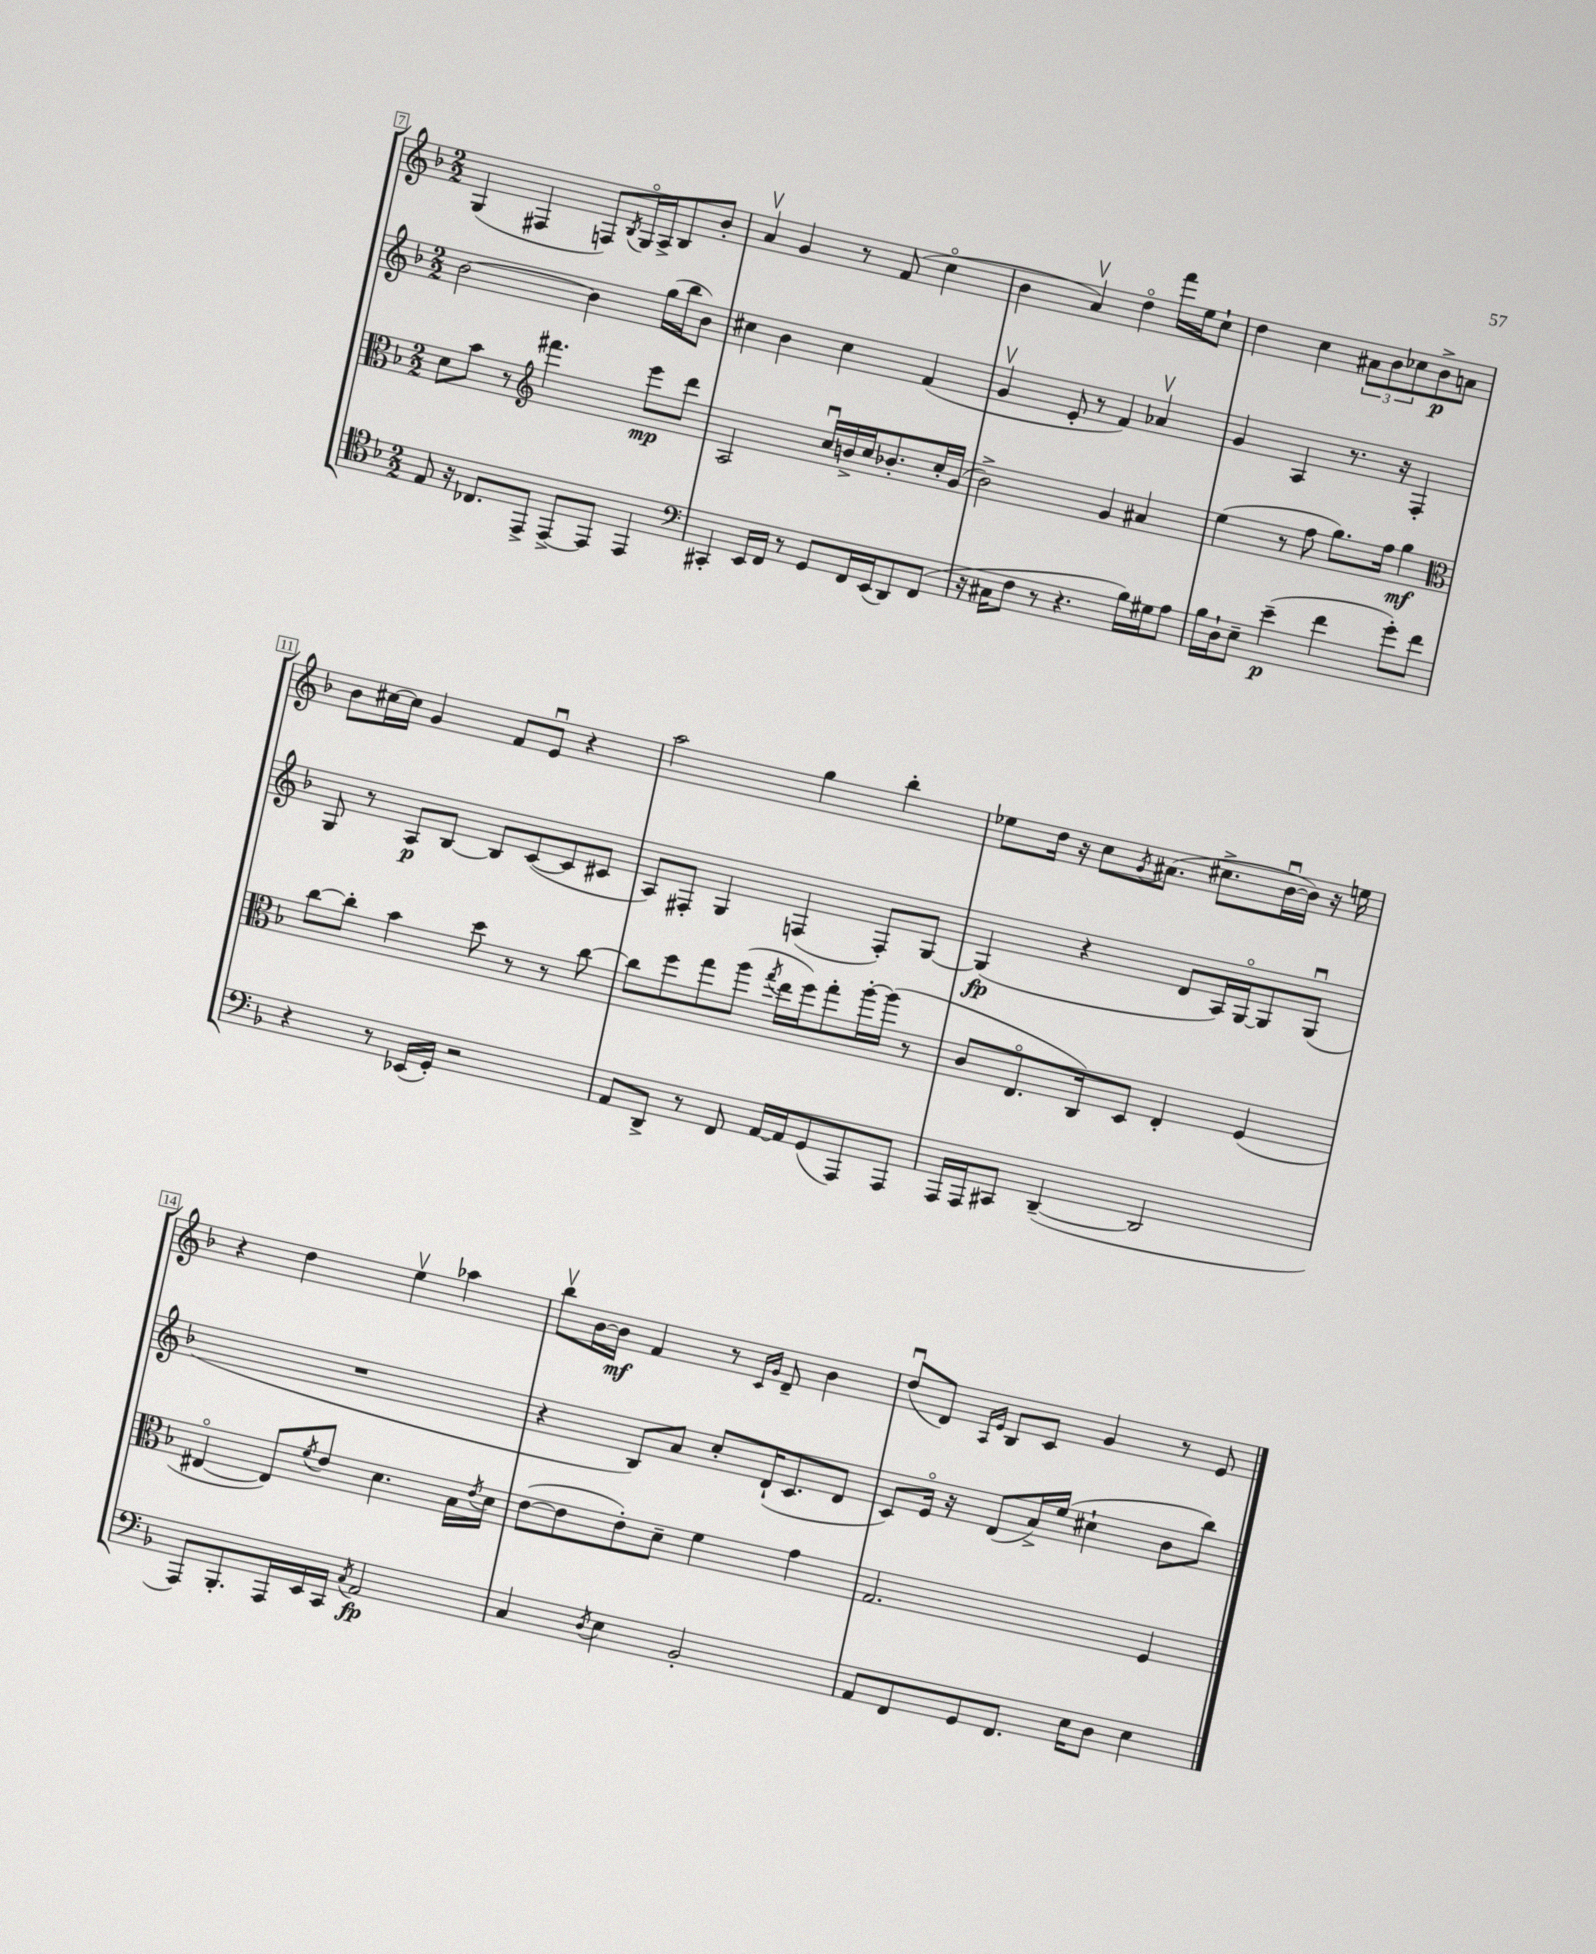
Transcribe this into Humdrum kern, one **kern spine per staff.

**kern	**kern	**kern	**kern
*staff4	*staff3	*staff2	*staff1
*clefC4	*clefC3	*clefG2	*clefG2
*k[b-]	*k[b-]	*k[b-]	*k[b-]
*M2/2	*M2/2	*M2/2	*M2/2
8E	8d	[2b-	(4G
16r	8b-	.	.
8.C-	.	.	.
.	8r	.	4F#
*	*clefG2	*	*
8EE^	4.fff#	.	.
[8EE^	.	4b-]	8F)
.	.	.	8qB-
8EE]	.	.	16Go
.	.	.	16A^
4EE	8eee	(16gg	8B-
.	.	16bb-	.
.	8ddd	8b-)	8b-'
=	=	=	=
*clefF4	*	*	*
4CC#'	2A	4cc#	4av
16EE	.	4b-	4g
16FF	.	.	.
8r	.	.	.
8GG	16ccu	4cc#	8r
.	16b^	.	.
16FF	16cc	.	(8f
(16EE	8.b-'	.	.
8DD)	.	(4f	4cco
(8FF	16cc'	.	.
.	(16g	.	.
=	=	=	=
16r	2b-^)	4gv	4b-
16C#	.	.	.
8F	.	.	.
8r	.	8e'	4av)
4.r	.	8r	.
.	4g	4f)	4ddo
16B-)	4a#	4a-v	16fff
16G#	.	.	16ee
8A	.	.	8cc`
=	=	=	=
16B-	(4ee	4g	4dd
16D`	.	.	.
8E~	.	.	.
(4e~	8r	4A	4cc
.	8ff	.	.
4f	8.gg)	8.r	12a#
.	.	.	12b-
.	.	.	12cc-
.	16ff	16r	.
8g')	4gg	4F'	8b-^
8f	.	.	8a
=	=	=	=
*	*clefC3	*	*
4r	[8cc	8G	8b-
.	8cc']	8r	[16cc#
.	.	.	16cc#]
8r	4b-	8A	4g
(16EE-	.	[8B-	.
16GG')	.	.	.
2r	8dd	8B-]	8f
.	8r	([8c	8eu
.	8r	8c]	4r
.	[8cc	8c#	.
=	=	=	=
8AA	8cc]	8A)	2aa
8DD^	8ff	8F#'	.
8r	8gg	4G	.
8FF	(8aa	.	.
.	8qgg	.	.
[16AA	16ee	(4F	4gg
16AA]	16ff)	.	.
(8GG	8gg'	.	.
8AAA)	[16aa'	8F')	4bb-'
.	(16aa]	.	.
8AAA	8r	[8G	.
=	=	=	=
16AAA	8c	(4G]	8ee-
16AAA	.	.	.
8CC#	8.Eo	.	16dd
.	.	.	16r
([4DD~	.	4r	8cc
.	16C)	.	.
.	.	.	8qg
.	8D	.	(8.a#
2DD]	4E'	8d	.
.	.	.	8.cc#^
.	.	16A)	.
.	.	[16Go	.
.	(4F	8G]	[16b-u
.	.	.	16b-])
.	.	(8Gu	16r
.	.	.	16ee
=	=	=	=
8AAA)	[4E#o	1r	4r
8.BBB-'	.	.	.
.	8E#])	.	4dd
16AAA	.	.	.
.	8qf	.	.
16EE	8e	.	.
16CC	.	.	.
8qC	.	.	.
2AA	4.d	.	4eev
.	.	.	4aa-
.	16B-	.	.
.	8qe	.	.
.	16d	.	.
=	=	=	=
4C	([8e	4r	8bb-v
.	8e]	.	[16b-
.	.	.	16b-]
8qD	.	.	.
4E	8e')	8B-)	4f
.	8d~	8a	.
2BB-'	4f	8cc'	8r
.	.	.	16qqc
.	.	.	16qqg
.	.	(16d`	8d~
.	.	8.c	.
.	4g	.	4b-
.	.	8d	.
=	=	=	=
8AA	2.G	8c)	(8ddu
8FF	.	16eo	8d)
.	.	16r	.
.	.	.	16qqA
.	.	.	16qqe
8GG	.	(8d	8B-
8.FF	.	16a^)	8c
.	.	(16ee	.
.	.	4cc#`	4g
16E	.	.	.
8D	.	.	.
4E	4F	8b-	8r
.	.	8bb-)	8e
==	==	==	==
*-	*-	*-	*-
